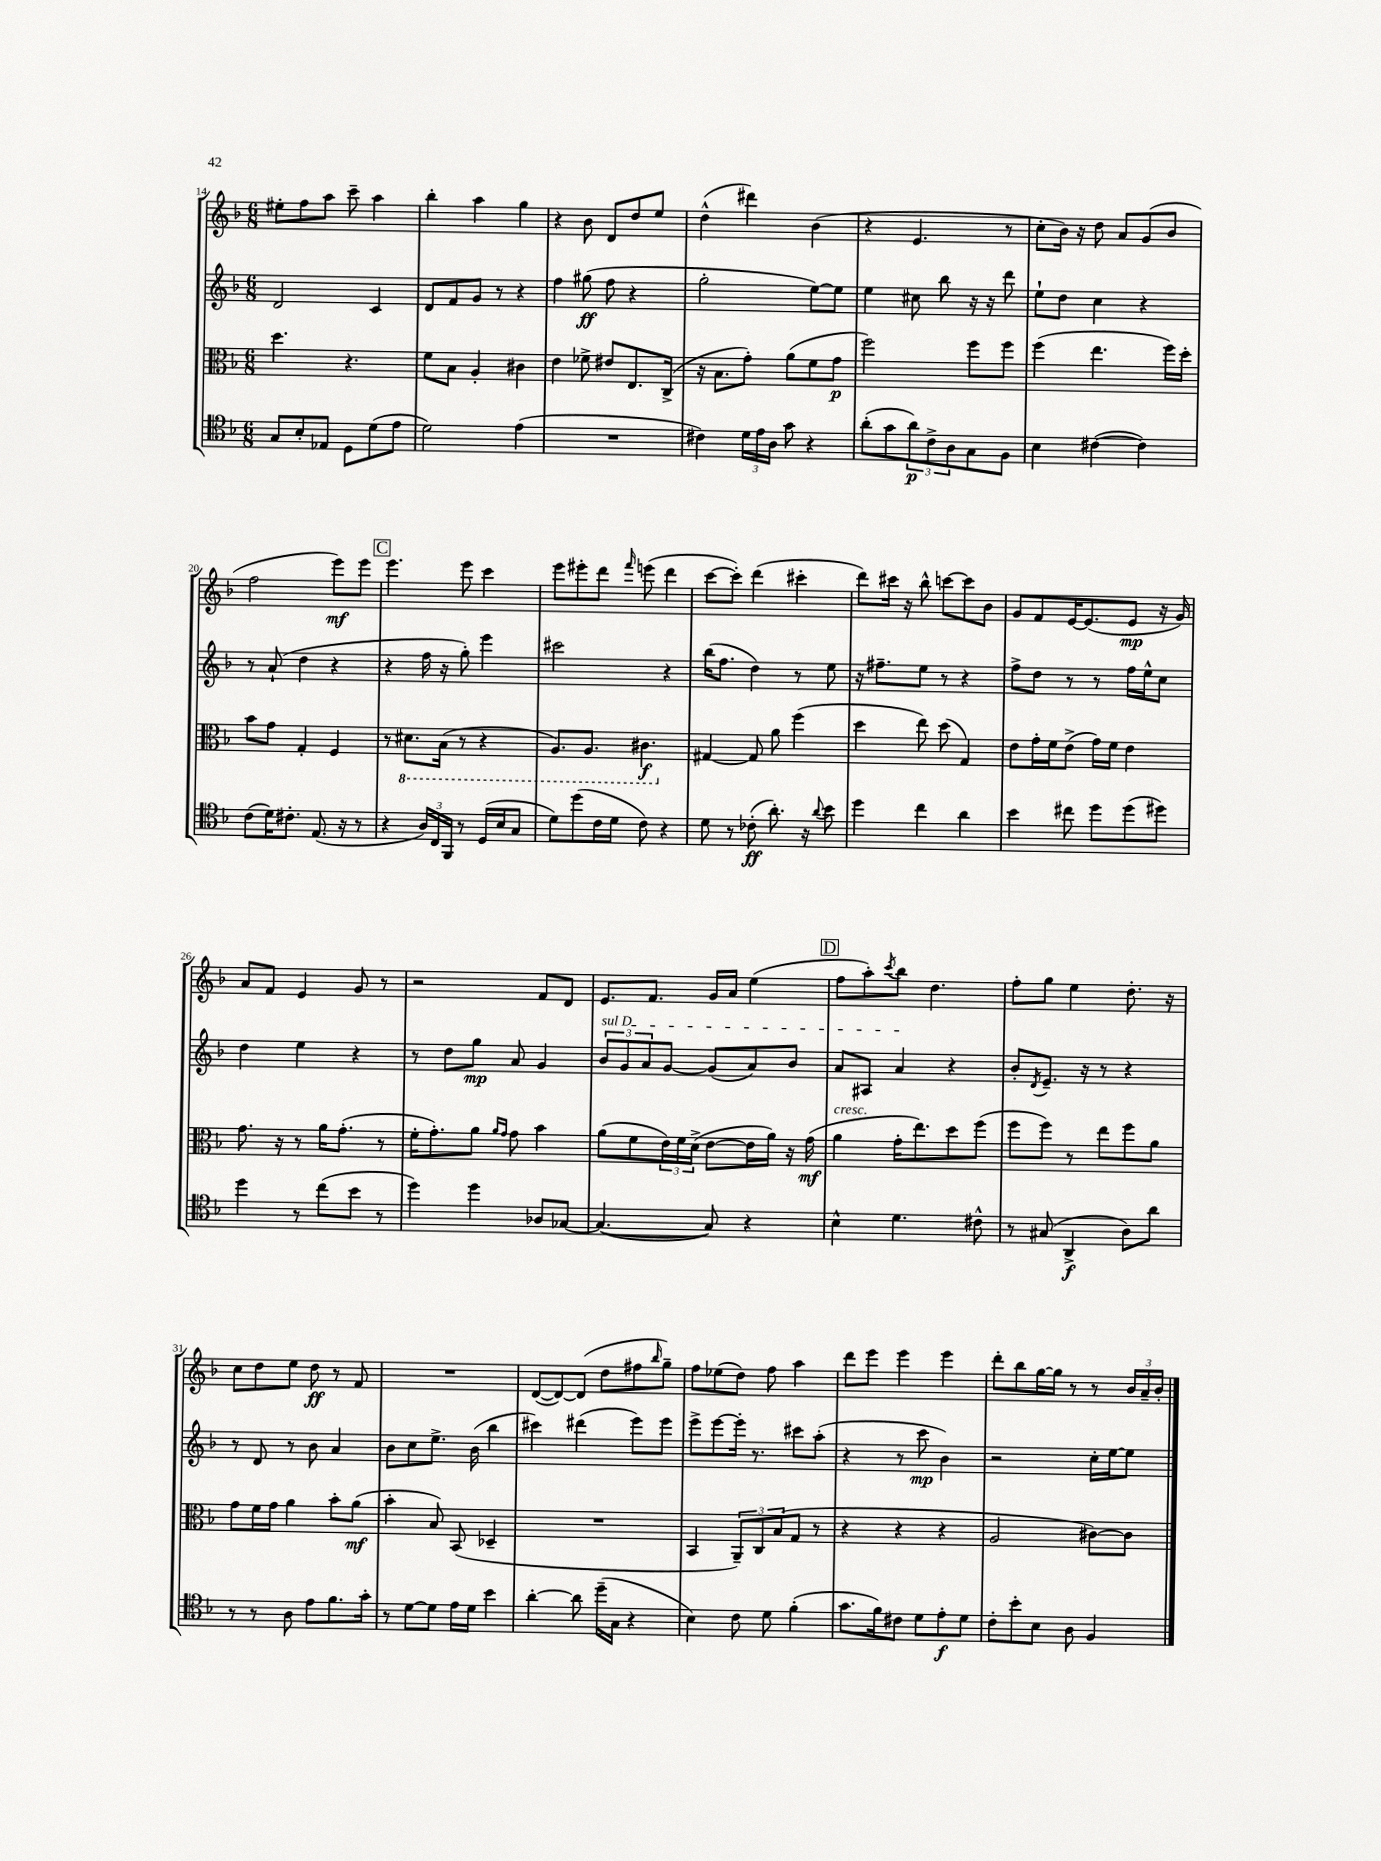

**kern	**kern	**kern	**kern
*staff4	*staff3	*staff2	*staff1
*clefC4	*clefC3	*clefG2	*clefG2
*k[b-]	*k[b-]	*k[b-]	*k[b-]
*M6/8	*M6/8	*M6/8	*M6/8
8G/L	4.dd\	2d/	8ee#'\L
8B-'/	.	.	8ff\
8E-/J	.	.	8aa\J
8D\L	4.r	.	8ccc~\
(8d\	.	4c/	4aa\
8e\J	.	.	.
=	=	=	=
2d\)	8f\L	8d/L	4bb-'\
.	8B-\J	8f/	.
.	4A'/	8g/J	4aa\
.	.	8r	.
(4e\	4c#\	4r	4gg\
=	=	=	=
2.r	4e\	4ff\	4r
.	8f-^\	(8gg#\	8b-\
.	8e#/L	8ff\	8d/L
.	8.E/	4r	8dd/
.	.	.	8ee/J
.	(16C^/Jk	.	.
=	=	=	=
4c#\)	16r	2gg'\	(4dd^^\
.	8.B-\L	.	.
24d\LL	8g'\J)	.	4ddd#\)
24e\	.	.	.
24A\JJ	.	.	.
8g\	(8a\L	.	.
4r	8f\	[8ee\L)	(4b-\
.	8g\J	8ee\]J	.
=	=	=	=
(8a'\L	2ff\)	4ee\	4r
8g\	.	.	.
12a\)	.	8cc#\	4.e/
12c^\	.	.	.
.	.	8bb-\	.
12A\	.	.	.
8G\	8ff\L	16r	.
.	.	16r	.
8F\J	8ff\J	8ddd\	8r
=	=	=	=
4B-\	(4ff\	8ee`\L	8cc'\L
.	.	8dd\J	16b-\Jk)
.	.	.	16r
([4c#\	4.ee\	4cc\	8dd\
.	.	.	8a/L
4c#\])	.	4r	(8g/
.	16ff\LL)	.	8b-/J
.	16dd'\JJ	.	.
=	=	=	=
(8c\L	8b-\L	8r	2ff\
16d\K)	8g\J	(8a`/	.
8.c#'\J	.	.	.
.	4G'/	4dd\	.
(8.E/	.	.	.
.	4F/	4r	8eee\L)
16r	.	.	.
8r	.	.	8eee\J
=	=	=	=
4r	8r	4r	4.eee\
.	8.D#\L	.	.
24A/LL)	.	16ff\	.
24C/	.	.	.
.	(16BB-\Jk	16r	.
24FF/JJ	.	.	.
8r	8r	8gg'\)	8eee\
(16D/LL	4r	4eee\	4ccc\
16B-/J	.	.	.
8G/J	.	.	.
=	=	=	=
8d\L)	8.AA/L)	2ccc#\	8eee\L
(8dd\	.	.	8eee#'\
.	8.AA/J	.	.
16c\L	.	.	8ddd\J
16d\JJ	.	.	.
.	.	.	16qqfff/
8c\)	4.C#\	.	(8eee\
4r	.	4r	4ddd\
=	=	=	=
8d\	[4G#/	(16bb-\LK	[8ccc\L
.	.	8.ff\J	.
8r	.	.	8ccc'\]J)
(8c-'\	8G#/]	4dd\)	(4ddd\
8.a'\)	8a\	.	.
.	(4ff\	8r	4ccc#'\
16r	.	.	.
8qqa/	.	.	.
8b-\	.	8ee\	.
=	=	=	=
4dd\	4dd\	16r	8ddd\L)
.	.	8.ff#~\L	.
.	.	.	16ccc#\Jk
.	.	.	16r
4cc\	8ee\)	8ee\J	8bb-^^\
.	(8dd\	8r	[8ccc\L
4a\	4G/)	4r	8ccc\]
.	.	.	8b-\J
=	=	=	=
4b-\	8e\L	8ff^\L	8g/L
.	16g'\L	8dd\J	8f/
.	16f\J	.	.
8cc#\	(8e^\J	8r	[16e/K
.	.	.	(8.e/]
8dd\L	16g\LL)	8r	.
.	16f\JJ	.	.
(8dd\	4e\	16ff\LL	8e/J
.	.	16ee^^\J	.
8dd#\J)	.	8cc\J	16r
.	.	.	16g/)
=	=	=	=
4dd\	8.g\	4dd\	8a/L
.	.	.	8f/J
.	16r	.	.
8r	8r	4ee\	4e/
(8cc\L	16a\LK	.	.
.	(8.g'\J	.	.
8b-\J	.	4r	8g/
8r	8r	.	8r
=	=	=	=
4dd\)	16f'\LK	8r	2r
.	8.g'\)	.	.
.	.	8dd\L	.
4dd\	8a\J	8gg\J	.
.	16qqa/LL	.	.
.	16qqg/JJ	.	.
.	8g\	8a/	.
8A-/L	4b-\	4g/	8f/L
[8G-/J	.	.	8d/J
=	=	=	=
(4.G-/_	(8a\L	12b-/L	8.e/L
.	.	12g/	.
.	8f\	.	.
.	.	12a/	.
.	.	.	8.f/J
.	24e\L)	[8g/J	.
.	24f\	.	.
.	(24d^\JJ	.	.
8G-/])	[8e\L	(8g/]L	16g/LL
.	.	.	16a/JJ
4r	16e\]L	8a/)	(4ee\
.	16a\JJ)	.	.
.	16r	8b-/J	.
.	(16g\	.	.
=	=	=	=
4B-^^\	4a\	8a/L	8ff\L
.	.	8A#/J	8aa'\)
.	.	.	8qccc/
4.d\	16g'\LK	4a/	8bb-\J
.	8.ee\)	.	.
.	.	.	4.dd\
.	8dd\	4r	.
8c#^^\	(8ff\J	.	.
=	=	=	=
8r	8ff\L	8b-'/L	8ff'\L
.	.	8qd/	.
(8G#/	8ff\J)	8.e~/J	8gg\J
4AA^/	8r	.	4ee\
.	.	16r	.
.	8ee\L	8r	.
8A\L)	8ff\	4r	8.dd'\
8a\J	8a\J	.	.
.	.	.	16r
=	=	=	=
8r	8g\L	8r	8cc\L
8r	16f\L	8d/	8dd\
.	16g\JJ	.	.
8A\	4a\	8r	8ee\J
8e\L	.	8b-\	8dd\
8.f\	8b-'\L	4a/	8r
.	(8a\J	.	8f/
16g'\Jk	.	.	.
=	=	=	=
8r	4b-'\	8b-\L	2.r
[8d\L	.	8cc\	.
8d\]J	8B-/)	8.ee^\J	.
16e\LL	(8BB-/	.	.
16d\JJ	.	(16b-\	.
4b-\	4D-~/	4bb-\	.
=	=	=	=
[4a'\	2.r	4ccc#\)	([8d/L
.	.	.	8d/_)
8a\]	.	(4ddd#\	(8d/]J
(16dd~\LL	.	.	8dd\L
16G\JJ	.	.	.
4r	.	8eee\L)	8ff#\
.	.	.	16qqbb-/
.	.	8eee\J	8gg~\J)
=	=	=	=
4B-\)	4BB-/	8eee^\L	8ff\L
.	.	[8eee\	(8ee-\
8c\	12AA~/L)	16eee'\]Jk	8dd\J)
.	.	8.r	.
.	12C/	.	.
8d\	.	.	8ff\
.	(12B-/	.	.
(4f'\	8G/J	8ccc#\L	4aa\
.	8r	(8aa'\J	.
=	=	=	=
8.g\L	4r	4r	8ddd\L
.	.	.	8eee\J
16f\k)	.	.	.
8c#\J	4r	8r	4eee\
8d\L	.	8ccc\	.
8e'\	4r	4b-\)	4eee\
8d\J	.	.	.
=	=	=	=
8c'\L	2A/	2r	8ddd'\L
8b-'\	.	.	8bb-\
8B-\J	.	.	[16gg\L
.	.	.	16gg\]JJ
8A\	.	.	8r
4F/	[8c#\L)	16cc'\LL	8r
.	.	[16ee\J	.
.	8c#\]J	8ee\]J	24b-/LL
.	.	.	24a~/
.	.	.	24b-'/JJ
==	==	==	==
*-	*-	*-	*-
